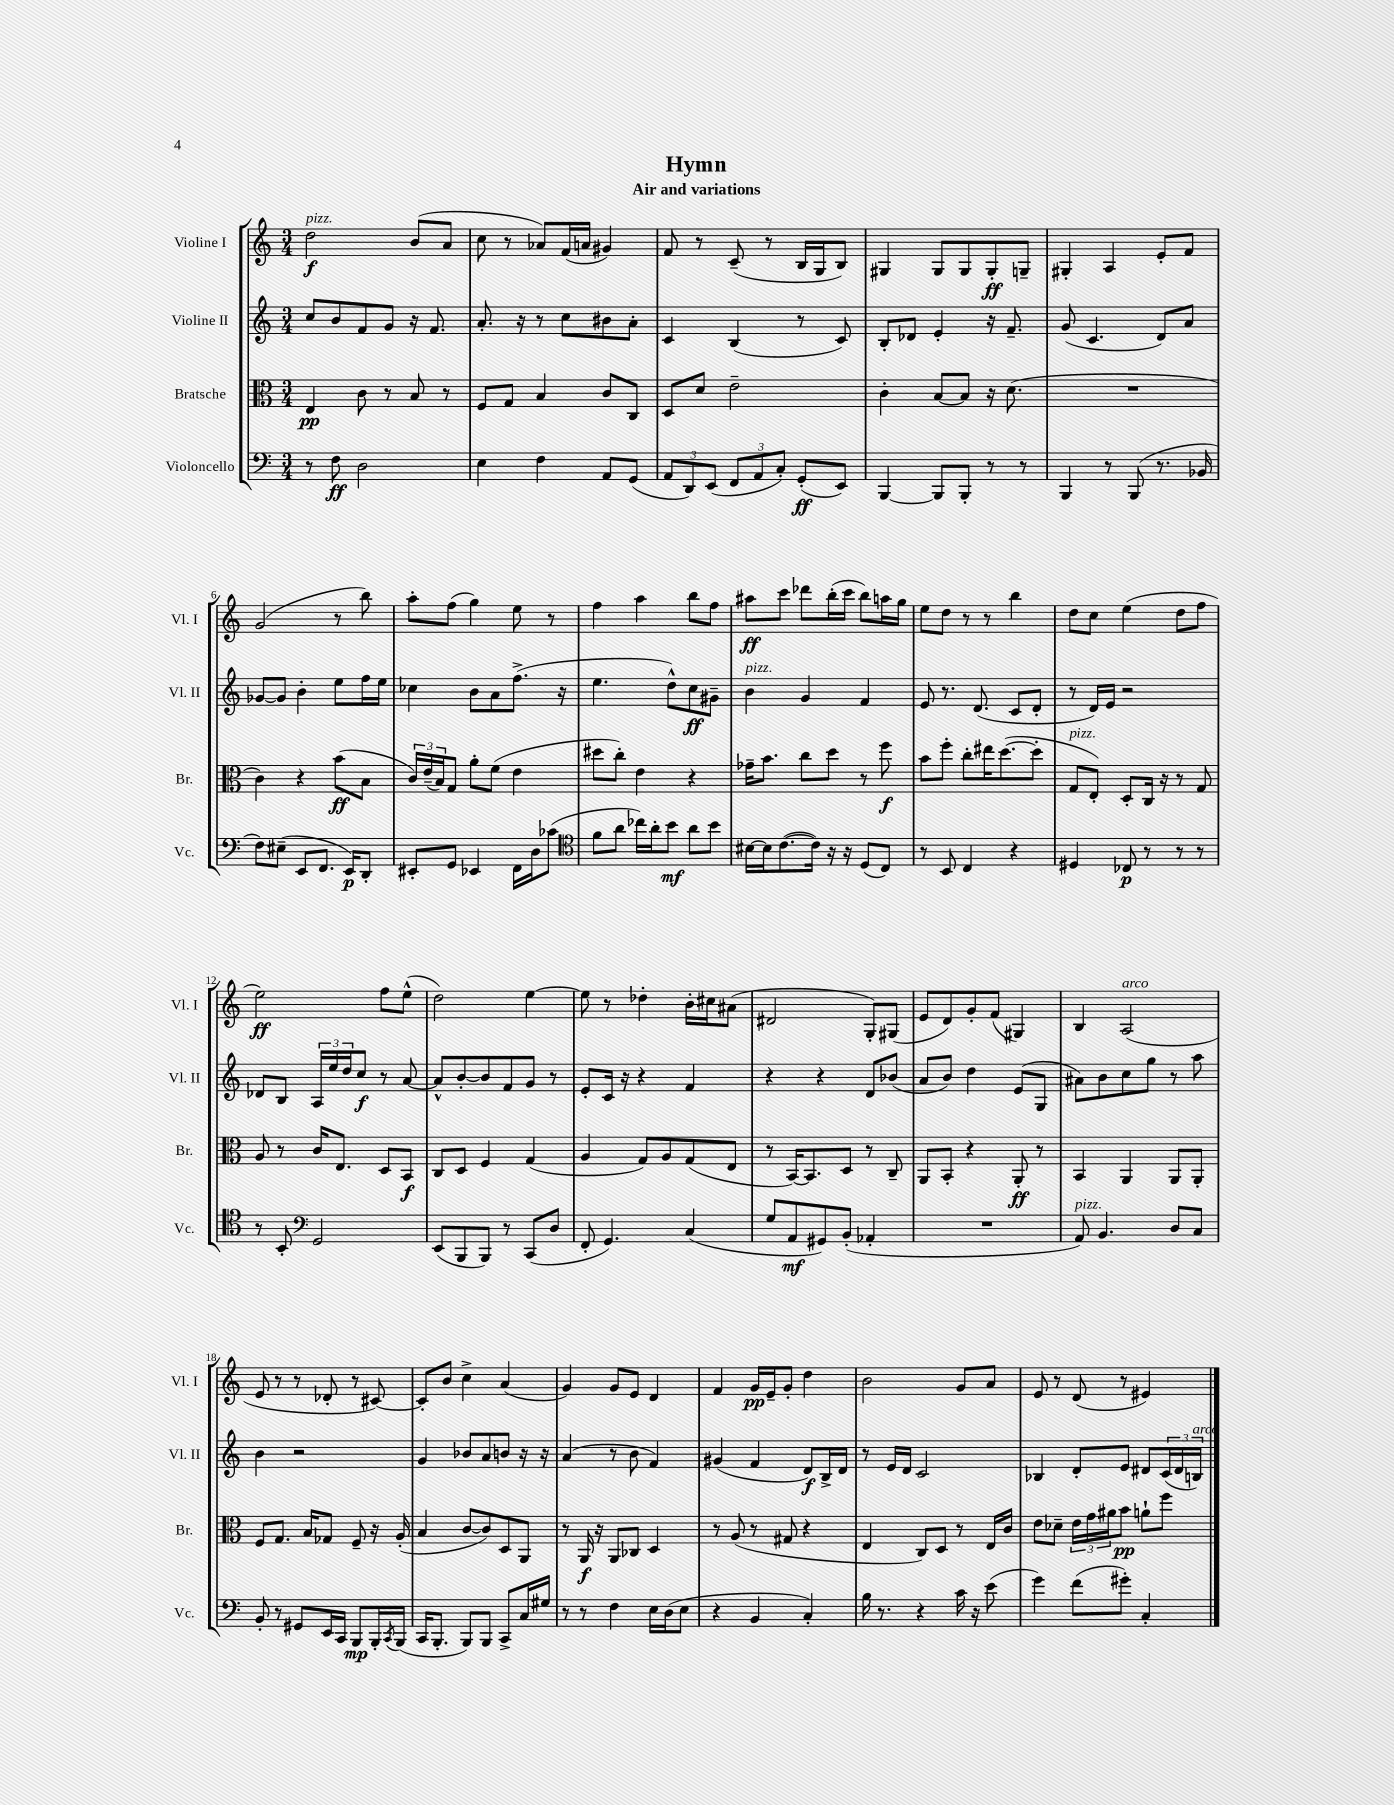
\header { title = "Hymn" subtitle = "Air and variations" }
<<
\new StaffGroup <<
\new Staff = "s0" \with { instrumentName = "Violine I" shortInstrumentName = "Vl. I" } {
    \clef treble \key c \major \numericTimeSignature \time 3/4
    d''2\f^\markup { \italic "pizz." } b'8( a'8 |
    c''8 r8 aes'8) f'16( a'16 gis'4) |
    f'8 r8 c'8--( r8 b16 g16 b8) |
    gis4 gis8 gis8 gis8-.\ff g8-- |
    gis4-. a4 e'8-. f'8 |
    g'2( r8 b''8) |
    a''8-. f''8( g''4) e''8 r8 |
    f''4 a''4 b''8 f''8 |
    ais''8\ff c'''8 des'''8 b''16-.( c'''16 b''8) a''16 g''16 |
    e''8 d''8 r8 r8 b''4 |
    d''8 c''8 e''4( d''8 f''8 |
    e''2\ff) f''8 e''8-^( |
    d''2) e''4~ |
    e''8 r8 des''4-. b'16-. cis''16 ais'8( |
    dis'2 g8-.) gis8( |
    e'8 d'8) g'8-. f'8( gis4) |
    b4 a2^\markup { \italic "arco" }( |
    e'8 r8 r8 des'8-. r8 cis'8~) |
    cis'8-. b'8 c''4-> a'4( |
    g'4) g'8 e'8 d'4 |
    f'4 g'16\pp e'16-- g'8-. d''4 |
    b'2 g'8 a'8 |
    e'8 r8 d'8( r8 eis'4) \bar "|." |
}
\new Staff = "s1" \with { instrumentName = "Violine II" shortInstrumentName = "Vl. II" } {
    \clef treble \key c \major \numericTimeSignature \time 3/4
    c''8 b'8 f'8 g'8 r16 f'8. |
    a'8.-. r16 r8 c''8 bis'8 a'8-. |
    c'4 b4( r8 c'8) |
    b8-. des'8 e'4-. r16 f'8.-- |
    g'8( c'4. d'8) a'8 |
    ges'8~ ges'8 b'4-. e''8 f''16 e''16 |
    ces''4 b'8 a'8 f''8.->( r16 |
    e''4. d''8-^) c''8\ff gis'8-- |
    b'4^\markup { \italic "pizz." } g'4 f'4 |
    e'8 r8. d'8.( c'8 d'8-. |
    r8 d'16) e'16 r2 |
    des'8 b8 \tuplet 3/2 { a16 e''16 d''16 } c''8\f r8 a'8~ |
    a'8-^ b'8~-. b'8 f'8 g'8 r8 |
    e'8-. c'16 r16 r4 f'4 |
    r4 r4 d'8 bes'8( |
    a'8 b'8) d''4 e'8( g8 |
    ais'8) b'8 c''8 g''8 r8 a''8 |
    b'4 r2 |
    g'4 bes'8 a'8 b'8 r16 r16 |
    a'4( r8 b'8 f'4) |
    gis'4( f'4 d'8\f) b16-> d'16 |
    r8 e'16 d'16 c'2 |
    bes4 d'8-. e'8 dis'8 \tuplet 3/2 { c'16( dis'16 b16^\markup { \italic "arco" }) } \bar "|." |
}
\new Staff = "s2" \with { instrumentName = "Bratsche" shortInstrumentName = "Br." } {
    \clef alto \key c \major \numericTimeSignature \time 3/4
    e4\pp c'8 r8 b8 r8 |
    f8 g8 b4 c'8 c8 |
    d8 d'8 e'2-- |
    c'4-. b8~ b8 r16 d'8.( |
    R2. |
    c'4) r4 b'8\ff( b8 |
    \tuplet 3/2 { c'16) e'16--( b16) } g8 a'8-. f'8( e'4 |
    dis''8 c''8-.) e'4 r4 |
    ges'16-- b'8. c''8 d''8 r8 f''8\f |
    b'8 f''8-. c''8-. eis''16 d''8.~( d''8-. |
    g8^\markup { \italic "pizz." } e8-.) d8-. c16 r16 r8 g8 |
    a8 r8 c'16 e8. d8 b,8\f |
    c8 d8 f4 g4( |
    a4 g8) a8 g8( e8 |
    r8 b,16~) b,8. d8 r8 c8-- |
    a,8 b,8-. r4 a,8-.\ff r8 |
    b,4 a,4 a,8 a,8-. |
    f8 g8. b16 ges8 f8-- r16 a16-.( |
    b4 c'8~ c'8) d8 a,8 |
    r8 a,16\f r16 a,8 ces8 d4 |
    r8 a8( r8 gis8 r4 |
    e4 c8) d8 r8 e16 c'16 |
    e'8 des'8-- \tuplet 3/2 { e'16 g'16 ais'16 } b'8\pp a'8-! f''8 \bar "|." |
}
\new Staff = "s3" \with { instrumentName = "Violoncello" shortInstrumentName = "Vc." } {
    \clef bass \key c \major \numericTimeSignature \time 3/4
    r8 f8\ff d2 |
    e4 f4 a,8 g,8( |
    \tuplet 3/2 { a,8 d,8) e,8( } \tuplet 3/2 { f,8 a,8 c8-.) } g,8-.\ff( e,8) |
    b,,4~ b,,8 b,,8-. r8 r8 |
    b,,4 r8 b,,8( r8. bes,16 |
    f8) eis8--( e,8 f,8. e,16\p) d,8-. |
    eis,8-. g,8 ees,4 f,16 d16 ces'8( |
    \clef tenor f'8 a'8 ces''16) a'16-. b'8\mf a'8 b'8 |
    bis16~ bis16 c'8.~( c'16) r16 r16 d8( c8) |
    r8 b,8 c4 r4 |
    dis4 ces8\p r8 r8 r8 |
    r8 b,8-. \clef bass g,2 |
    e,8( b,,8 b,,8) r8 c,8( d8 |
    f,8-. g,4.) c4( |
    g8 a,8\mf gis,8) b,8-.( aes,4-. |
    R2. |
    a,8^\markup { \italic "pizz." }) b,4. d8 c8 |
    b,8-. r8 gis,8 e,16 c,16 b,,8\mp b,,16-. \acciaccatura { c,8 } b,,16( |
    c,16 b,,8.-. b,,8) b,,8 c,8-> c16 gis16 |
    r8 r8 f4 e16 d16( e8 |
    r4 b,4 c4-.) |
    b16 r8. r4 c'16 r16 e'8( |
    g'4) f'8( gis'8-.) c4-. \bar "|." |
}
>>
>>
